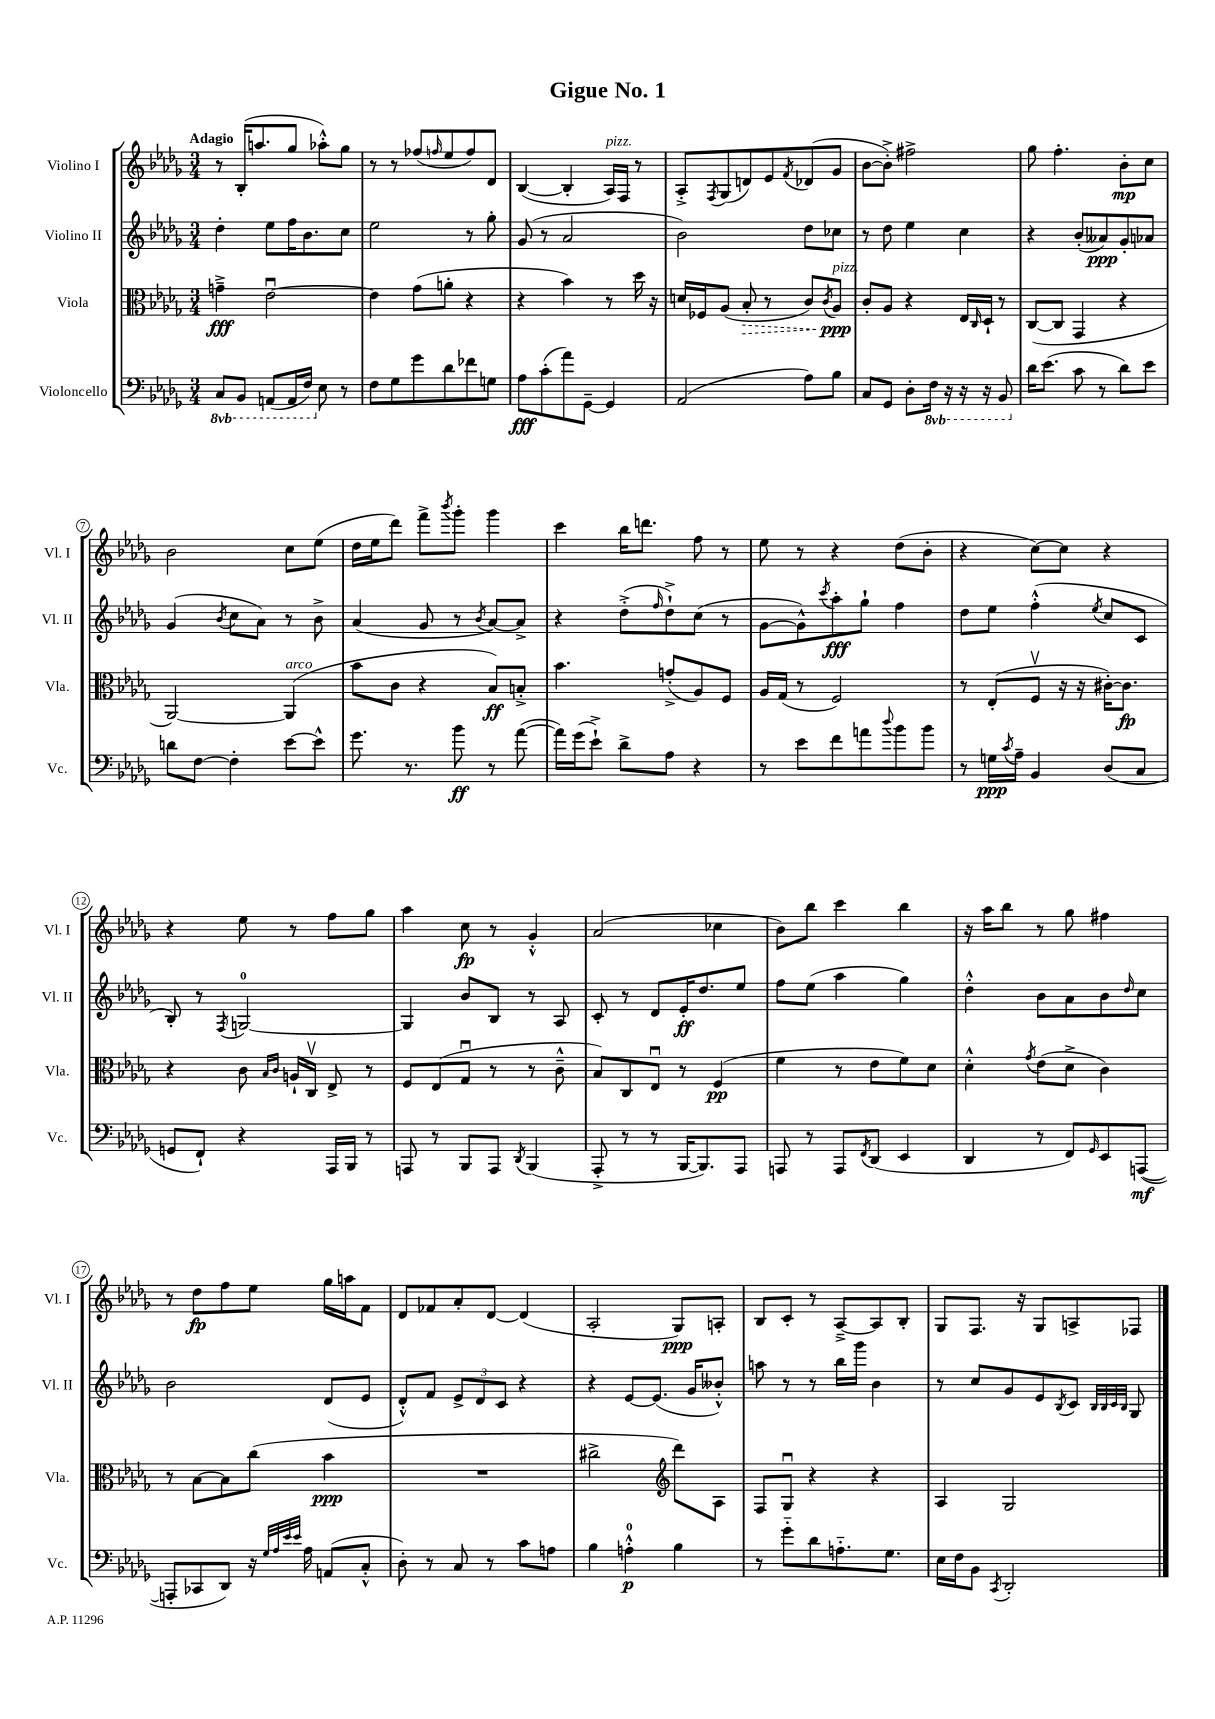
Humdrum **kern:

**kern	**kern	**kern	**kern
*staff4	*staff3	*staff2	*staff1
*clefF4	*clefC3	*clefG2	*clefG2
*k[b-e-a-d-g-]	*k[b-e-a-d-g-]	*k[b-e-a-d-g-]	*k[b-e-a-d-g-]
*M3/4	*M3/4	*M3/4	*M3/4
8CC	4g~^	4dd-'	8r
8BBB-	.	.	(16B-'
.	.	.	8.aa
(8AAA	[2e-u	8ee-	.
16AAA	.	16ff	8gg-
16FF)	.	8.b-	.
8E-	.	.	8aa-'^^)
8r	.	8cc	8gg-
=	=	=	=
8F	4e-]	2ee-	8r
8G-	.	.	8r
8g-	(8g-	.	(8ff-
.	.	.	16qqff
8d-	8a'	.	8ee-
8f-	4r	8r	8ff)
8G	.	8gg-'	8d-
=	=	=	=
8A-	4r	(8g-	([4B-
(8c'	.	8r	.
8a-)	4b-)	2a-	4B-']
[8GG-~	.	.	.
4GG-]	8r	.	16A-)
.	.	.	16F
.	16dd-	.	8r
.	16r	.	.
=	=	=	=
(2AA-	16d	2b-)	8A-'^
.	16F-	.	.
.	.	.	8qF
.	(8A-	.	(8G-
.	8B-'	.	8d)
.	8r	.	8e-
.	.	.	8qf
8A-)	8c)	8dd-	(8d-
.	8qc	.	.
8B-	8A-	8cc-	8g-
=	=	=	=
8C	8c'	8r	[8b-
8GG-	8A-	8dd-	8b-'^])
8D-'	4r	4ee-	2ff#^
16FF	.	.	.
16r	.	.	.
16r	16E-	4cc	.
.	16qqC	.	.
16r	16D-`	.	.
8BBB-	8r	.	.
=	=	=	=
16d-	([8C	4r	8gg-
(8.e-	.	.	.
.	8C]	.	4.ff'
8c	4GG-	(8b-'	.
8r	.	8a--)	.
8d-)	4r	8g-'	8b-'
8e-	.	8a-	8cc
=	=	=	=
8d	[2AA-)	(4g-	2b-
[8F	.	.	.
.	.	8qb-	.
4F']	.	8cc	.
.	.	8a-)	.
[8e-	(4AA-]	8r	8cc
8e-^^]	.	8b-^	(8ee-
=	=	=	=
8.g-	8b-	(4a-	16dd-
.	.	.	16ee-
.	8c	.	8ddd-)
8.r	.	.	.
.	4r	8g-	8fff^
.	.	.	8qbbb-
8b-	.	8r	8ggg-'
.	.	8qb-	.
8r	8B-)	[8a-)	4ggg-
([8a-	8B'^	8a-^]	.
=	=	=	=
16a-])	4.b-	4r	4ccc
(16g-	.	.	.
8e-`^)	.	.	.
8d-^	.	(8dd-'^	16bb-
.	.	.	8.ddd
.	.	16qqff	.
8A-	(8g'^	8dd-`^)	.
4r	8A-)	(8cc	8ff
.	8F	8r	8r
=	=	=	=
8r	16A-	[8g-	8ee-
.	(16G-	.	.
8e-	8r	8g-^^])	8r
.	.	8qccc	.
8f	2F)	8aa-'	4r
8a	.	8gg-`	.
8qqdd-	.	.	.
8b-	.	4ff	(8dd-
8b-	.	.	8b-'
=	=	=	=
8r	8r	8dd-	4r
16G	(8E-'	8ee-	.
8qc	.	.	.
16A-~	.	.	.
4BB-	8Fv	(4ff'^^	[8cc)
.	16r	.	8cc]
.	16r	.	.
.	.	8qee-	.
(8D-	[16c#')	8cc	4r
.	8.c#]	.	.
8C	.	8c	.
=	=	=	=
8GG	4r	8B-')	4r
8FF`)	.	8r	.
.	.	8qF	.
4r	8c	[2G	8ee-
.	16qqB-	.	.
.	16qqc	.	.
.	16A`	.	8r
.	16Cv	.	.
16AAA-	8E-^	.	8ff
16BBB-	.	.	.
8r	8r	.	8gg-
=	=	=	=
8AAA	8F	4G]	4aa-
8r	(8E-	.	.
8BBB-	8G-u	8b-	8cc
8AAA	8r	8B-	8r
8qDD-	.	.	.
(4BBB-	8r	8r	4g-'^^
.	8c~^^	8A-	.
=	=	=	=
8AAA-'^	8B-)	8c'	(2a-
8r	8C	8r	.
8r	8E-u	8d-	.
[16BBB-	8r	16e-'	.
8.BBB-])	.	8.dd-	.
.	(4F	.	4cc-
8AAA-	.	8ee-	.
=	=	=	=
8AAA	4f	8ff	8b-)
8r	.	(8ee-	8bb-
8AAA	8r	4aa-	4ccc
8qFF	.	.	.
(8DD-	8e-	.	.
4EE-	8f)	4gg-)	4bb-
.	8d-	.	.
=	=	=	=
4DD-	4d-'^^	4dd-'^^	16r
.	.	.	16aa-
.	.	.	8bb-
.	8qg-	.	.
8r	(8e-	8b-	8r
8FF)	8d-^	8a-	8gg-
16qqGG-	.	.	.
8EE-	4c)	8b-	4ff#
.	.	16qqdd-	.
([8AAA	.	8cc	.
=	=	=	=
8AAA']	8r	2b-	8r
8CC-	[8B-	.	8dd-
8DD-)	8B-]	.	8ff
16r	(8cc	.	8ee-
32qqG-	.	.	.
32qqA-	.	.	.
32qqe-	.	.	.
32qqe-	.	.	.
16A-	.	.	.
(8AA	4b-	(8d-	16gg-
.	.	.	16aa
8C'^^	.	8e-	8f
=	=	=	=
8D-')	2.r	8d-'^^)	8d-
8r	.	8f	8f-
8C	.	12e-^	8a-'
.	.	12d-	.
8r	.	.	[8d-
.	.	12c	.
8c	.	4r	(4d-]
8A	.	.	.
=	=	=	=
4B-	2cc#^	4r	2A-'
4A'^^	.	[8e-	.
.	.	(8.e-]	.
*	*clefG2	*	*
4B-	8ddd-)	.	8G-)
.	.	16g-	.
.	8A-	8b--'^^)	8A'
=	=	=	=
8r	8F	8aa	8B-
8g-'~	8G-u	8r	8c'
8d-	4r	8r	8r
8.A'~	.	16bb-	[8A-~^
.	.	16ggg-	.
.	4r	4b-	8A-]
8.G-	.	.	.
.	.	.	8B-'
=	=	=	=
16E-	4A-	8r	8G-
16F	.	.	.
8BB-	.	8cc	8.F
8qCC	.	.	.
2DD-'	2G-	8g-	.
.	.	.	16r
.	.	8e-	8G-
.	.	8qB-	.
.	.	8c	8A^
.	.	32qqB-	.
.	.	32qqB-	.
.	.	32qqc	.
.	.	32qqB-	.
.	.	8G-	8F-
==	==	==	==
*-	*-	*-	*-
